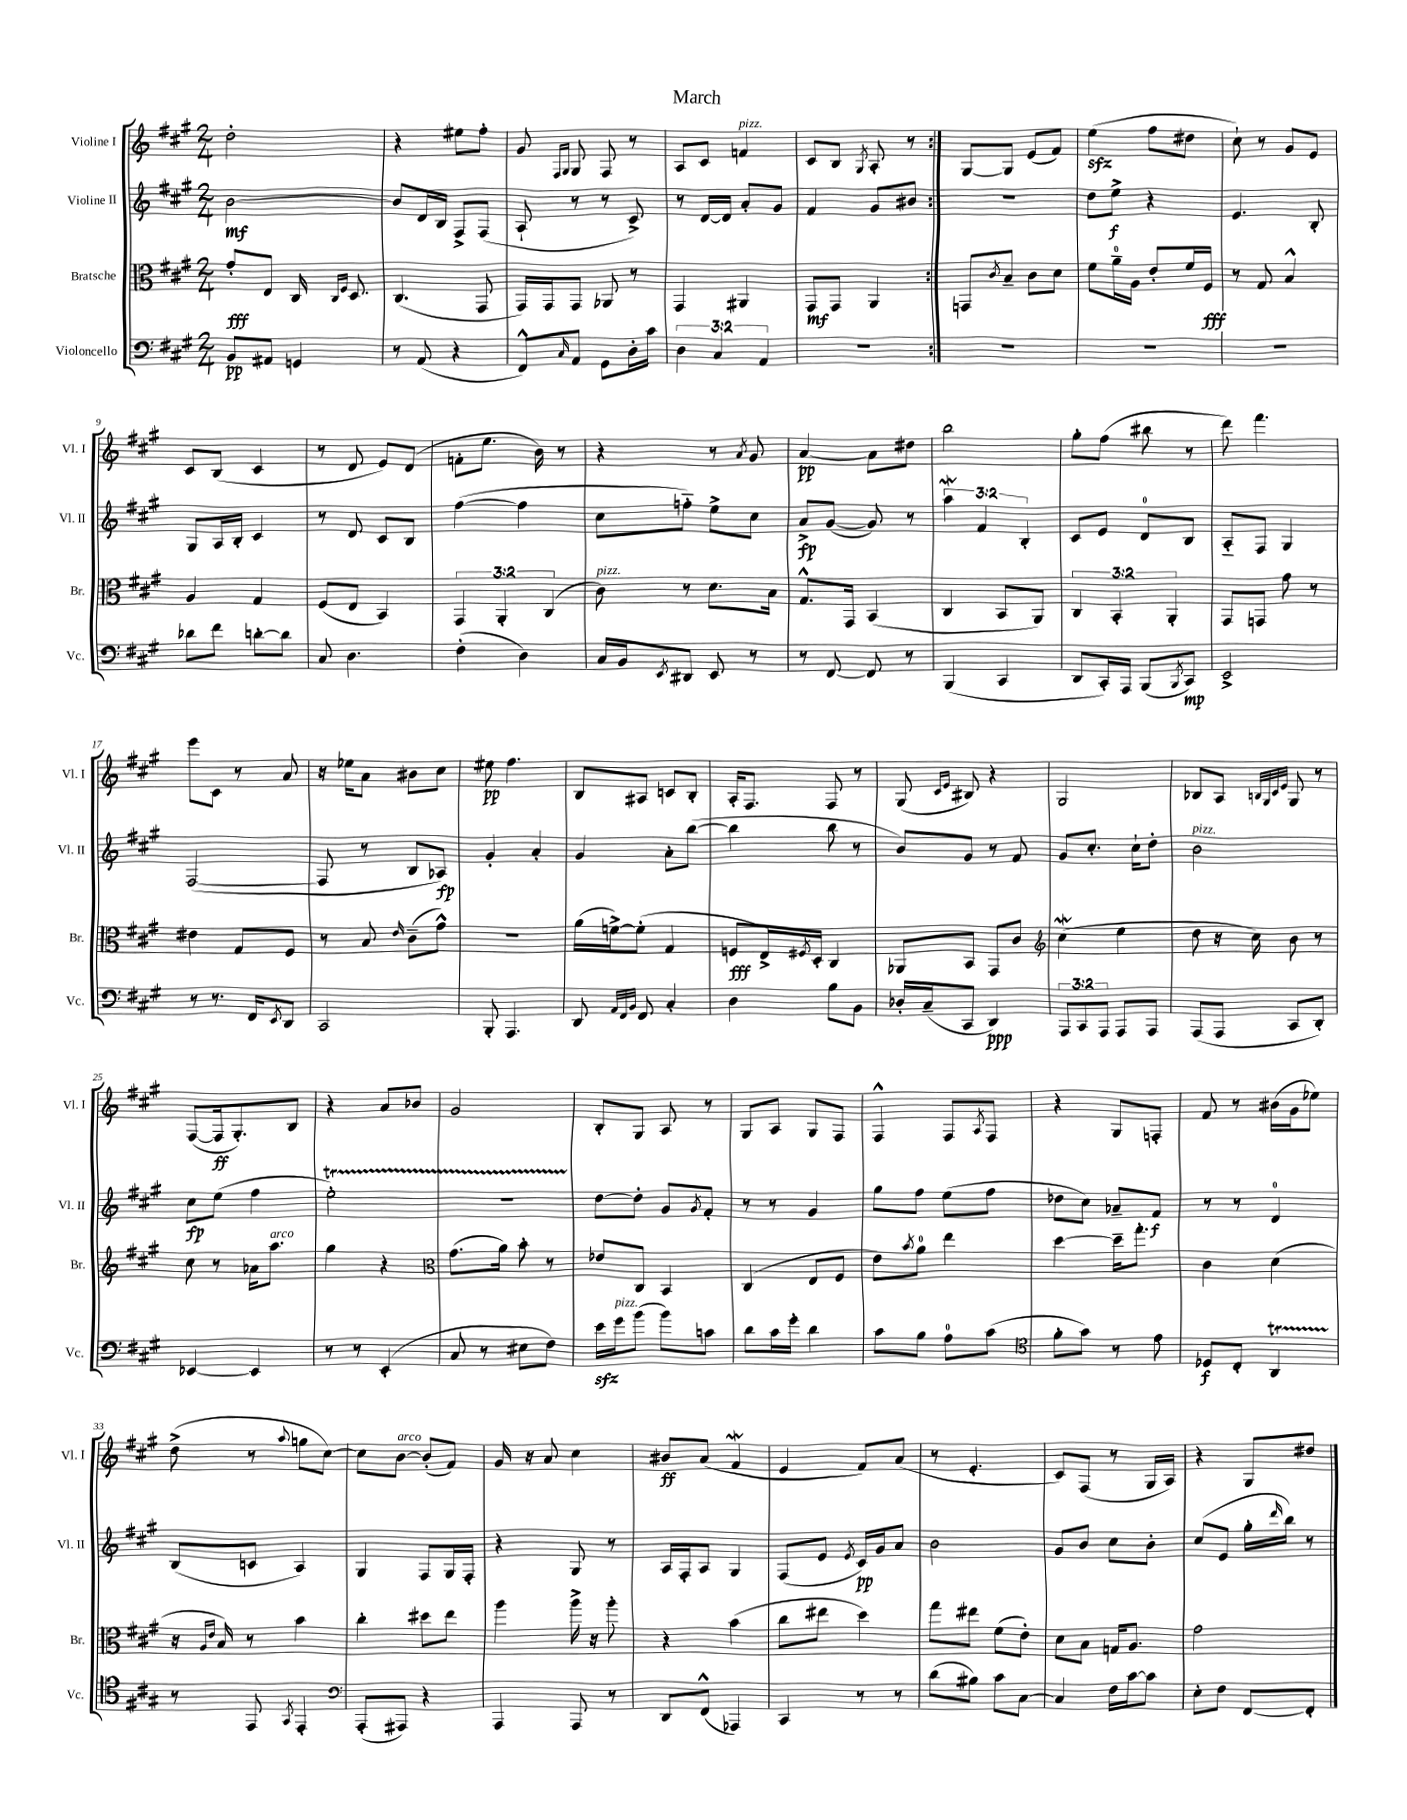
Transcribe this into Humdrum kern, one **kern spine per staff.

**kern	**kern	**kern	**kern
*staff4	*staff3	*staff2	*staff1
*clefF4	*clefC3	*clefG2	*clefG2
*k[f#c#g#]	*k[f#c#g#]	*k[f#c#g#]	*k[f#c#g#]
*M2/4	*M2/4	*M2/4	*M2/4
8BB/L	8g#'/L	[2b\	2dd'\
8AA#/J	8E/J	.	.
4GG/	16C#/	.	.
.	16qqC#/LL	.	.
.	16qqF#/JJ	.	.
.	8.D/	.	.
=	=	=	=
8r	(4.C#/	8b/]L	4r
(8AA/	.	16d/L	.
.	.	16B/JJ	.
4r	.	8F#^/L	8ee#\L
.	8GG#/	(8F#/J	8ff#'\J
=	=	=	=
8FF#^^/L)	16GG#/LL)	8A`/	8g#/
.	16GG#/J	.	.
.	.	.	16qqF#/LL
16qqC#/	.	.	16qqG#/JJ
8AA/J	8GG#/J	8r	8G#/
8GG#\L	8AA-/	8r	8F#/
16D'\L	8r	8c#^/)	8r
16c#\JJ	.	.	.
=	=	=	=
6D\	4GG#/	8r	8A/L
.	.	[16d/LL	8c#/J
6C#/	.	.	.
.	.	16d/]JJ	.
.	4AA#/	8a'/L	4f/
6AA/	.	.	.
.	.	8g#/J	.
=	=	=	=
2r	8GG#/L	4f#/	8c#/L
.	8GG#/J	.	8B/J
.	.	.	8qG#/
.	4AA/	8g#/L	8A'/
.	.	8b#/J	8r
=:|!	=:|!	=:|!	=:|!
2r	8GG/L	2r	[8G#/L
.	8qc#/	.	.
.	8B~/J	.	8G#/]J
.	8c#\L	.	(8e/L
.	8d\J	.	8f#/J)
=	=	=	=
2r	8f#\L	8dd\L	(4ee\
.	16a~\L	8ee^\J	.
.	16A\JJ	.	.
.	8e'/L	4r	8ff#\L
.	16f#/L	.	8dd#\J
.	16F#/JJ	.	.
=	=	=	=
2r	8r	4.e/	8cc#`\)
.	8G#/	.	8r
.	4B^^/	.	8g#/L
.	.	8B'/	8e/J
=	=	=	=
8d-\L	4A/	8G#/L	8c#/L
8f#\J	.	16A/L	(8B/J
.	.	16B'/JJ	.
[8d'\L	4G#/	4c#/	4c#/
8d\]J	.	.	.
=	=	=	=
8C#/	(8F#/L	8r	8r
4.D\	8E/J	8d/	8d/
.	4BB/)	8c#/L	8e/L)
.	.	8B/J	(8d/J
=	=	=	=
(4F#'\	6GG#/	([4ff#\	8f'\L
.	.	.	8.ee\J
.	6AA'/	.	.
4D\)	.	4ff#\]	.
.	.	.	16b\)
.	(6C#/	.	.
.	.	.	8r
=	=	=	=
16C#/LL	8c#\)	8cc#\L	4r
16BB/J	.	.	.
8qEE/	.	.	.
8DD#/J	8r	8ff'~\J)	.
8EE/	8.d\L	8ee^\L	8r
.	.	.	8qa/
8r	.	8cc#\J	8g#/
.	16B\Jk	.	.
=	=	=	=
8r	8.G#^^/L	8a^/L	[4a/
[8FF#/	.	([8g#/J	.
.	16GG#/Jk	.	.
8FF#/]	(4BB/	8g#/])	8a\]L
8r	.	8r	8dd#\J
=	=	=	=
(4BBB/	4C#/	6aa\	2bb\
.	.	6f#/	.
4CC#/	8BB/L	.	.
.	.	6B'/	.
.	8AA/J)	.	.
=	=	=	=
8DD/L	6C#/	8c#/L	8gg#'\L
16CC#'/L)	.	8e/J	(8ff#\J
.	6BB'/	.	.
16AAA/JJ	.	.	.
(8BBB/L	.	8d/L	8bb#\
.	6AA'/	.	.
8qBBB/	.	.	.
8CC#/J)	.	8B/J	8r
=	=	=	=
2EE^/	8GG#/L	8A'~/L	8ddd\)
.	8GG/J	8F#/J	4.fff#\
.	8g#\	4G#/	.
.	8r	.	.
=	=	=	=
8r	4e#\	([2F#/	8eee\L
8.r	.	.	8c#\J
.	8G#/L	.	8r
16FF#/LK	.	.	.
8qEE/	.	.	.
8DD/J	8F#/J	.	8a/
=	=	=	=
2CC#/	8r	8F#/]	16r
.	.	.	16ee-\LK
.	8B/	8r	8a\J
.	16qqe/	.	.
.	(8c#~\L	8B/L	8b#\L
.	8g#^^\J)	8A-/J)	8cc#\J
=	=	=	=
8BBB'/	2r	4g#'/	8ee#\
4.AAA/	.	.	4.ff#\
.	.	4a'/	.
=	=	=	=
8DD/	(16a\LL	4g#/	8B/L
.	[16f^\J)	.	.
32qqAA/LLL	.	.	.
32qqFF#/	.	.	.
32qqBB/JJJ	.	.	.
8FF#/	(8f'\]J	.	8A#/J
4C#'/	4G#/	8a'\L	8c/L
.	.	([8bb\J	8B'/J
=	=	=	=
4D\	8F/L	4bb\]	16A'/LK
.	.	.	8.F#/J
.	16E^/L)	.	.
.	8qF#/	.	.
.	16D'/JJ	.	.
8B\L	4C#/	8bb\	8F#/
8BB\J	.	8r	8r
=	=	=	=
16D-'/LL	8AA-/L	8b/L)	(8G#/
(16C#~/J	.	.	.
.	.	.	16qqc#/LL
.	.	.	16qqe/JJ
8CC#/J	8BB/J	8g#/J	8B#/)
4DD/)	8GG#/L	8r	4r
.	8c#/J	8f#/	.
=	=	=	=
*	*clefG2	*	*
12AAA/L	(4cc#\	8g#/L	2G#/
12CC#/	.	.	.
.	.	8.cc#'/J	.
12AAA/J	.	.	.
8AAA/L	4ee\	.	.
.	.	16cc#`\LK	.
8AAA/J	.	8dd'\J	.
=	=	=	=
(8AAA/L	8dd\	2b\	8B-/L
8AAA/J	16r	.	8A/J
.	16cc#\)	.	.
.	.	.	32qqB/LLL
.	.	.	32qqG#/
.	.	.	32qqc#/
.	.	.	32qqe/JJJ
8CC#/L	8b\	.	8G#/
8DD'/J)	8r	.	8r
=	=	=	=
[4EE-/	8cc#\	8cc#\L	([8F#/L
.	8r	(8ee\J	16F#/]k
.	.	.	8.G#'/)
4EE-/]	16a-\LK	4ff#\	.
.	8.aa\J	.	.
.	.	.	8B/J
=	=	=	=
8r	4gg#\	2ee'\)	4r
8r	.	.	.
(4EE'/	4r	.	8a/L
.	.	.	8b-/J
=	=	=	=
*	*clefC3	*	*
8C#/	(8.g#\L	2r	2g#/
8r	.	.	.
.	16a\Jk)	.	.
8E#\L	8b'\	.	.
8F#\J)	8r	.	.
=	=	=	=
16e\LL	8e-/L	[8dd\L	8B'/L
16g#\J	.	.	.
(8b\J	8C#/J	8dd'\]J	8G#/J
8b\L)	4BB/	8g#/L	8A/
.	.	8qg#/	.
8c\J	.	8f#'/J	8r
=	=	=	=
8d\L	(4C#/	8r	8G#/L
16c#\L	.	8r	8A/J
16g#'\JJ	.	.	.
4d\	8E/L	4g#/	8G#/L
.	8F#/J	.	8F#/J
=	=	=	=
8c#\L	8e\L)	8gg#\L	4F#^^/
.	8qb/	.	.
8B\J	8a\J	8ff#\J	.
8A\L	4ee\	(8ee\L	8F#/L
.	.	.	8qA/
(8c#\J	.	8ff#\J	8F#/J
=	=	=	=
*clefC4	*	*	*
8f#'\L	[4dd\	8dd-\L	4r
8g#\J)	.	8cc#\J)	.
8r	16dd~\]LK	8a-~/L	8G#/L
.	8.gg#'\J	.	.
8e\	.	8f#/J	8F'/J
=	=	=	=
8D-/L	4c#\	8r	8f#/
8C#'/J	.	8r	8r
4AA/	(4d\	4d/	(16b#\LL
.	.	.	16g#\J
.	.	.	8ee-\J)
=	=	=	=
8r	16r	(8B/L	(8dd^\
.	16qqA/LL	.	.
.	16qqe/JJ	.	.
.	16B/)	.	.
8EE/	8r	8c/J	8r
8qGG#/	.	.	8qqaa/
4EE'/	4b\	4A/)	8gg\L
.	.	.	[8cc#\J)
=	=	=	=
*clefF4	*	*	*
(8AAA'/L	4cc#'\	4G#/	8cc#\]L
8AAA#/J)	.	.	[8b\J
4r	8dd#\L	8F#/L	(8b'/]L
.	8ee\J	16G#/L	8f#/J)
.	.	16F#'/JJ	.
=	=	=	=
4AAA/	4aa\	4r	16g#/
.	.	.	16r
.	.	.	8a/
8AAA/	16aa^\	8G#/	4cc#\
.	16r	.	.
8r	8aa'\	8r	.
=	=	=	=
8DD/L	4r	16A/LL	8b#/L
.	.	16F#'/J	.
(8FF#^^/J	.	8A/J	(8a/J
4AAA-/)	(4b\	4G#/	4f#/
=	=	=	=
4CC#/	8cc#\L	(8F#/L	4e/
.	8ee#\J	8e/J	.
.	.	8qe/	.
8r	4dd\)	16c#/LL)	8f#/L)
.	.	16g#/J	.
8r	.	8a/J	(8a/J
=	=	=	=
(8d\L	8gg#\L	2b\	8r
8B#\J)	8ee#\J	.	4.e'/
8c#\L	(8f#\L	.	.
[8C#\J	8e'\J)	.	.
=	=	=	=
4C#/]	8d\L	8g#/L	8c#/L)
.	8B\J	8b/J	(8F#/J
16F#\LL	16G/LK	8cc#\L	8r
[16c#\J	8.A/J	.	.
8c#\]J	.	8b'\J	16G#/LL
.	.	.	16A/JJ)
=	=	=	=
8E'\L	2g#\	(8cc#/L	4r
8F#\J	.	8e/J	.
[8FF#/L	.	16gg#'\LL	8G#/L
.	.	16qqddd/	.
.	.	16bb\JJ)	.
8FF#'/]J	.	8r	8dd#/J
==	==	==	==
*-	*-	*-	*-
